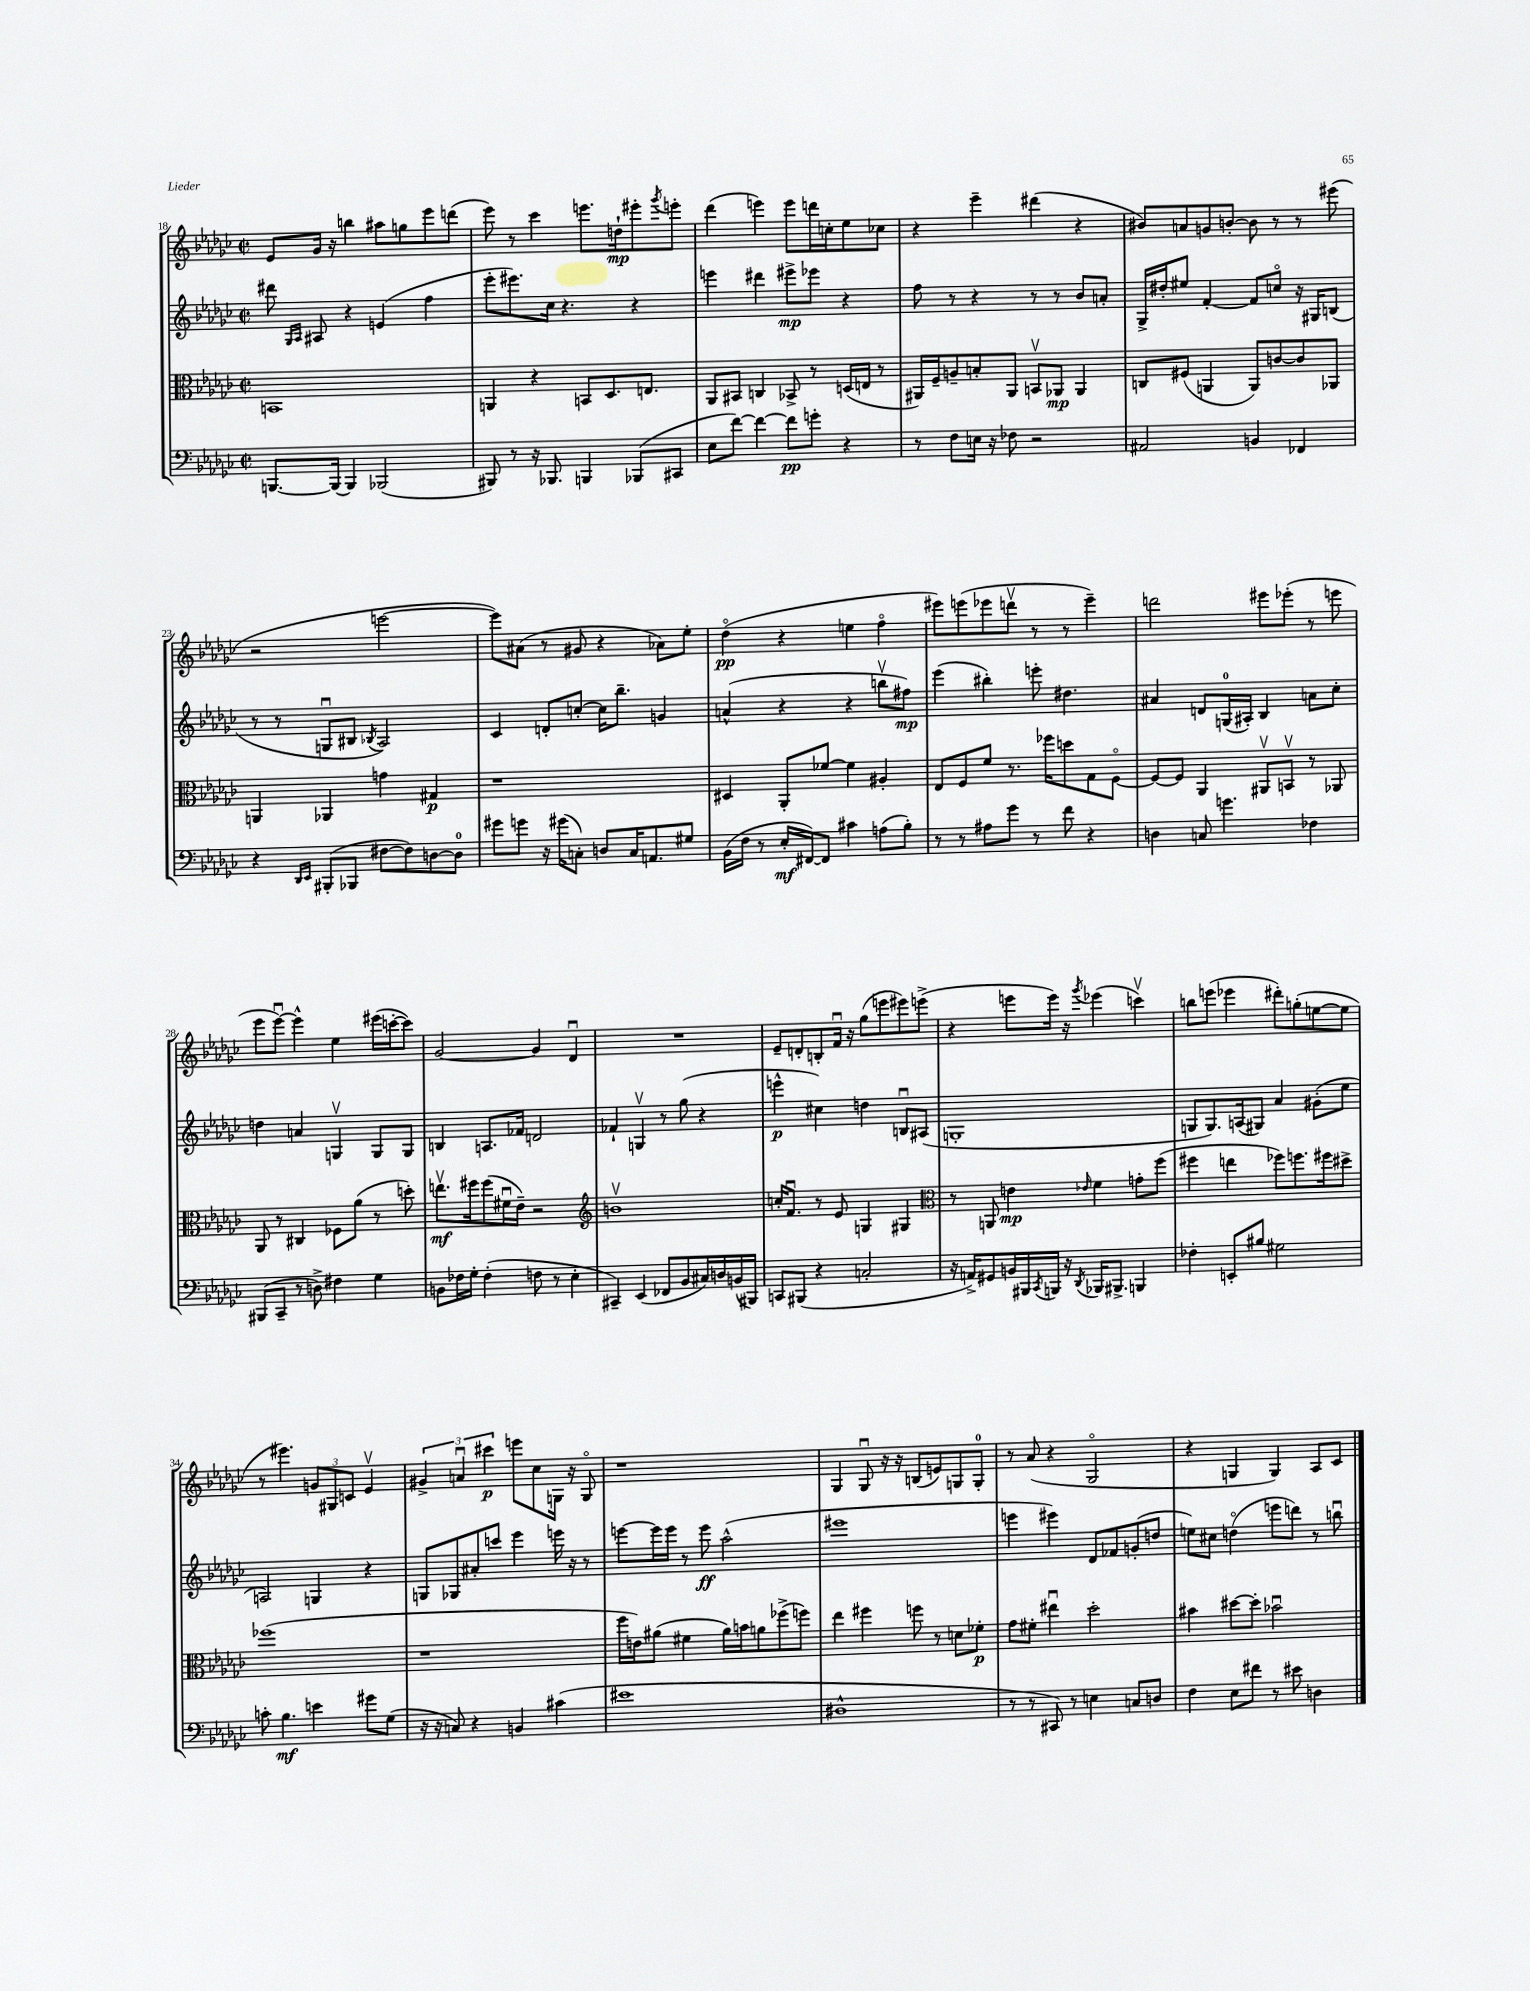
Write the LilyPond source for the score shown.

<<
\new StaffGroup <<
\new Staff = "s0" {
    \clef treble \key ges \major \defaultTimeSignature \time 2/2
    ees'8 ges'16 r16 b''4 ais''8 g''8 ees'''8 d'''8( |
    ees'''8) r8 ces'''4 e'''8. d''16-!\mp eis'''8-. \acciaccatura { ges'''8 } e'''8-. |
    des'''4( e'''4) e'''8 d'''16 c''16-. ees''8 ces''8 |
    r4 ees'''4-- dis'''4( r4 |
    bis'8) a'8 g'8 b'8~-. b'8 r8 r8 eis'''8( |
    r2 e'''2~ |
    e'''8) ais'8( r8 gis'8 r4 aes'8) ees''8-. |
    des''4\flageolet\pp( r4 e''4 f''4\flageolet |
    eis'''8) e'''8( ees'''8 d'''8\upbow r8 r8 ees'''4--) |
    d'''2 eis'''8 ees'''8-.( r8 e'''8 |
    ees'''8 ees'''8~\downbow) ees'''4-^ ees''4 eis'''16( c'''16~-. c'''8) |
    ges'2~ ges'4 des'4\downbow |
    R1 |
    ees'8-- d'8-. b8-. f'16\downbow r16 ges''8( e'''8 eis'''8) e'''8->( |
    r4 e'''8 e'''16) r16 \acciaccatura { ges'''8 } ees'''4( c'''4\upbow) |
    b''8 e'''8( ees'''4 dis'''8-.) g''8-.( e''8~ e''8 |
    r8 eis'''4.) \tuplet 3/2 { g'8 gis8 c'8 } ees'4\upbow |
    \tuplet 3/2 { gis'4-> a'4\downbow cis'''4\p } e'''8 ces''8 g16 r16 g8\flageolet |
    r1 |
    ges4 ges8\downbow r16 r16 b8( e'8) g8 g8-0-. |
    r8 aes'8( r4 ges2\flageolet |
    r4 g4 g4) aes8 ces'8 \bar "|." |
}
\new Staff = "s1" {
    \clef treble \key ges \major \defaultTimeSignature \time 2/2
    dis'''8 \grace { ges16 aes16 } ais8 r4 e'4( f''4 |
    ees'''8-. eis'''8.) ces''16 r4. r4 |
    e'''4 dis'''4 eis'''8->\mp ees'''8 r4 |
    f''8 r8 r4 r8 r8 bes'8 a'8-. |
    ges16-> dis''16-. eis''8 f'4~-. f'8 c''8\flageolet r16 gis16 b8( |
    r8 r8 g8\downbow bis8 \acciaccatura { bes8 } aes2) |
    ces'4 d'8-. c''8~-. c''16 bes''8.-- g'4 |
    a'4-^( r4 r4 b''8\upbow fis''8\mp) |
    ees'''4( bis''4-.) e'''8-. dis''4. |
    ais'4 d'8 g16-0( ais16-.) bes4 a'8 ces''8-. |
    d''4 a'4 g4\upbow g8 g8 |
    b4 a8. fes'16 d'2 |
    fes'4-! g4\upbow r8 ges''8( r4 |
    e'''4-^\p cis''4) d''4 b8\downbow ais8( |
    g1-. |
    g8 g8.) a16( gis8) aes'4 gis'8-.( ees''8 |
    a2) g4 r4 |
    g8 ges8 ais'8-. c'''8 ees'''4 e'''16 r16 r8 |
    e'''8~ e'''16 e'''16 r8 e'''8\ff aes''2-^( |
    eis'''1 |
    e'''4 eis'''4) des'8 fes'8 g'8-.( d''8 |
    e''8) cis''8 d''4\flageolet( e'''8 d'''8) r8 b''8\downbow \bar "|." |
}
\new Staff = "s2" {
    \clef alto \key ges \major \defaultTimeSignature \time 2/2
    b,1 |
    a,4 r4 b,8 des8. e8. |
    aes,8 bis,8 c4 bes,8-> r8 d16( e16 r8 |
    ais,16) f16-- a8-- b8-. ais,8 b,8\upbow aes,8\mp aes,4 |
    c8 fis8( a,4 a,8) c'8~ c'8 aes,8 |
    a,4 aes,4 g'4 gis4\p |
    r1 |
    dis4 aes,8-. fes'8~ fes'4 ais4-. |
    ees8 f8 f'8 r8. fes''16 d''8 ges8 f8~\flageolet |
    f8~ f8 aes,4 ais,8\upbow b,8\upbow r8 aes,8 |
    aes,8 r8 cis4 fes8 aes'8( r8 d''8-.) |
    e''8.\upbow\mf fis''16 fis''8( fis'16\downbow ees'16--) r2 |
    \clef treble b'1\upbow |
    c''16-. f'8.\downbow r8 ees'8 g4 gis4 |
    \clef alto r8 a,8 e'4\mp \grace { ees'16 } f'4 g'8-. f''8( |
    fis''4 e''4 fes''8) f''8. fis''16 dis''8-> |
    fes''1( |
    r1 |
    f''16 e'16) ais'8( fis'4 ais'16) b'16 a'8 fes''8->( f''8) |
    ees''4 fis''4 f''8 r8 d'8 fes'8-.\p |
    ges'8 fis'8-. eis''4\downbow des''2-. |
    bis'4 dis''8~ dis''8-. bes'2\downbow \bar "|." |
}
\new Staff = "s3" {
    \clef bass \key ges \major \defaultTimeSignature \time 2/2
    b,,8.~ b,,16~ b,,4 bes,,2( |
    bis,,8) r8 r16 bes,,8. b,,4 bes,,8( cis,8 |
    ees8 f'8~) f'4~ f'8\pp g'8-. r4 |
    r8 f8 e16 r16 fes8 r2 |
    ais,2 b,4 fes,4 |
    r4 \grace { des,16 ees,16 } bis,,8-.( bes,,8 fis8~ fis8) d8~ d8-0 |
    gis'8 g'8 r16 gis'16( c8-.) d8 c16 a,8. gis8 |
    bes,16( f16 r8 ees16-.\mf fis,16~) fis,8 cis'4 a8( bes8-.) |
    r8 r8 ais8 ges'8 r8 f'8 r4 |
    d4 c8 g'4. fes4 |
    bis,,8( ces,8-- r8 d8->) fis4 ges4 |
    b,8 fes16 ges16-. fes4-.( f8 r8 ees4-. |
    cis,4--) ees,4( fes,8 bes,8 cis16) d16 b,16( bis,,16) |
    c,8 bis,,8( r4 c2-. |
    r16 a,16->) gis,8 b,16 bis,,16 \acciaccatura { ces,8 } b,,16 r16 \acciaccatura { des,8 } bes,,16 bis,,8.-> b,,4 |
    fes4-. e,8-. bis8 gis2 |
    c'8-. bes4.\mf e'4 gis'8 ges8( |
    r16 r16 c8) r4 b,4 cis'4( |
    eis'1 |
    dis1-^ |
    r8 r8 cis,8) r8 e4 c8 d8 |
    f4 ees8 fis'8 r8 eis'8 d4 \bar "|." |
}
>>
>>
\layout { \context { \Score currentBarNumber = #18 } }
